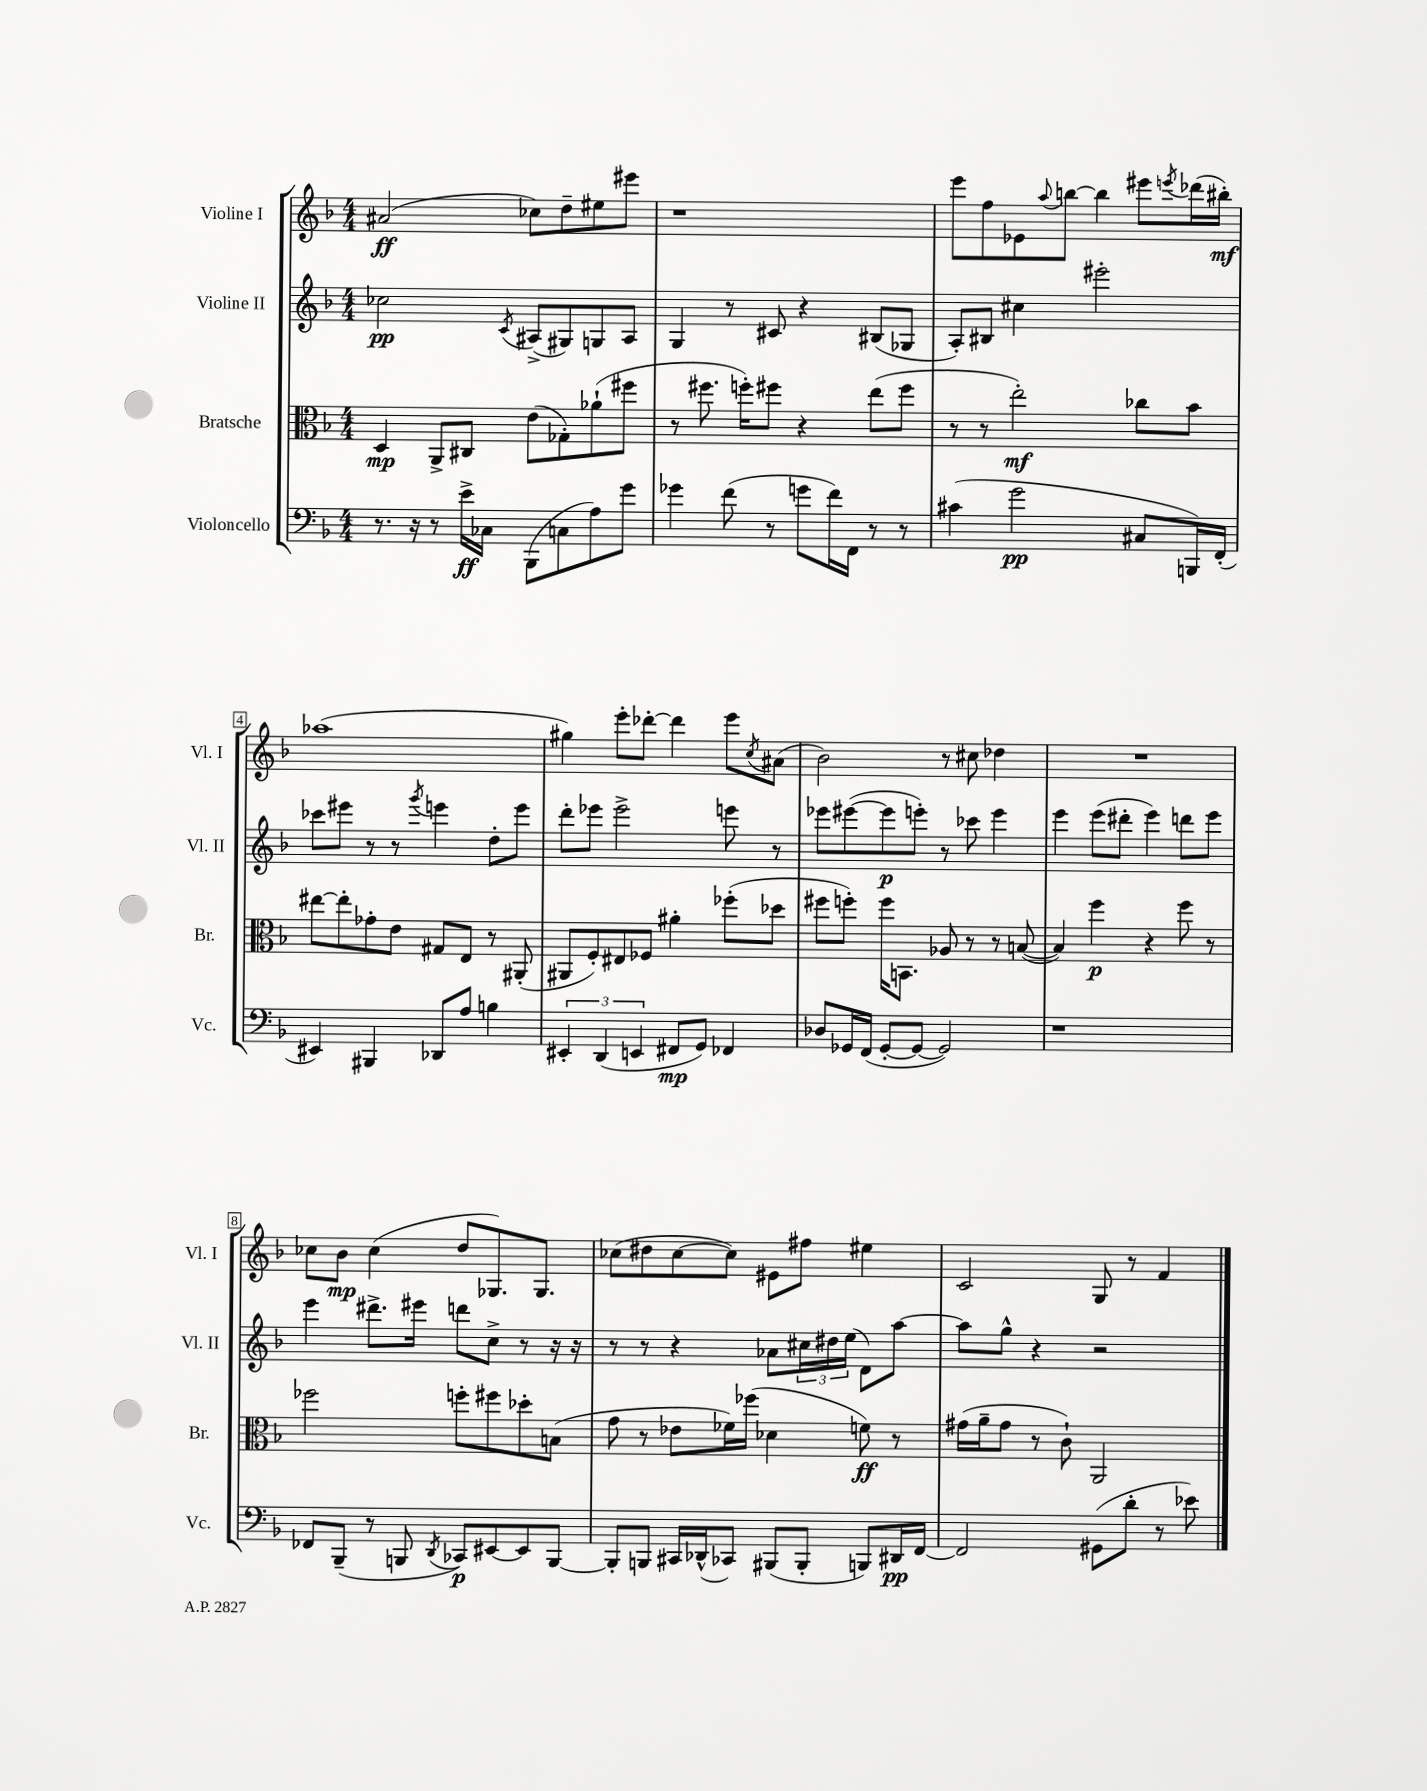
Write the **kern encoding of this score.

**kern	**kern	**kern	**kern
*staff4	*staff3	*staff2	*staff1
*clefF4	*clefC3	*clefG2	*clefG2
*k[b-]	*k[b-]	*k[b-]	*k[b-]
*M4/4	*M4/4	*M4/4	*M4/4
8.r	4D	2cc-	(2a#
16r	.	.	.
8r	8AA^	.	.
16e^	8C#	.	.
16C-	.	.	.
.	.	8qc	.
(8BBB-	(8e	(8A#^	8cc-)
8C	8G-')	8G#)	8dd~
8A)	(8a-`	8G	8ee#
8g	8ff#	8A#	8eee#
=	=	=	=
4g-	8r	4G	1r
.	8.ff#	.	.
(8f	.	8r	.
.	16ff')	.	.
8r	8ff#	8c#	.
8g	4r	4r	.
16f)	.	.	.
16FF	.	.	.
8r	(8ee	(8B#	.
8r	8ff#	8G-	.
=	=	=	=
(4c#	8r	8A')	8eee
.	8r	8B#	8ff
2g	2ee')	4cc#	8e-
.	.	.	8qqaa
.	.	.	[8bb
.	.	2eee#'	4bb]
8C#	8cc-	.	8eee#
.	.	.	8qeee
16BBB)	8b-	.	(16ddd-
(16FF'	.	.	16bb#')
=	=	=	=
4EE#)	[8ee#	8ccc-	(1aa-
.	8ee#']	8eee#	.
4BBB#	8g-'	8r	.
.	8e	8r	.
.	.	8qggg	.
8DD-	8G#	4eee	.
8A	8E	.	.
4B	8r	8dd'	.
.	(8AA#'	8eee	.
=	=	=	=
6EE#'	8AA#	8ddd'	4gg#)
.	8F')	8eee-	.
(6DD	.	.	.
.	8E#	2eee-^	8eee'
6EE	.	.	.
.	8F-	.	[8ddd-'
8FF#	4a#'	.	4ddd-]
8GG)	.	.	.
4FF-	(8ff-'	8eee	8eee
.	.	.	8qcc
.	8dd-	8r	(8a#
=	=	=	=
8D-	8ff#	8eee-	2b-)
16GG-	8ff')	([8eee#	.
(16FF	.	.	.
[8GG-'	16ff	8eee#]	.
.	8.BB	.	.
8GG-_	.	8eee')	.
2GG-])	8A-	8r	8r
.	8r	8ccc-	8cc#
.	8r	4eee	4dd-
.	([8B	.	.
=	=	=	=
1r	4B])	4eee	1r
.	4ff	(8eee	.
.	.	8ddd#'	.
.	4r	4eee)	.
.	8ff	8ddd	.
.	8r	8eee	.
=	=	=	=
8FF-	2ff-	4eee	8cc-
(8BBB-~	.	.	8b-
8r	.	8.ddd#^	(4cc-
8BBB	.	.	.
.	.	16eee#	.
8qDD	.	.	.
8CC-)	8ff'	8ddd	8dd
[8EE#	8ff#	8cc^	8.G-)
8EE#]	8dd-'	8r	.
.	.	.	8.G-
[8BBB	(8B	16r	.
.	.	16r	.
=	=	=	=
8BBB']	8g	8r	(8cc-
8BBB	8r	8r	8dd#
16CC#	8e-	4r	[8cc-
(16DD-^^	.	.	.
8CC-)	16f-)	.	8cc-])
.	(16ff-	.	.
(8BBB#	4d-	8a-	8e#
8BBB#'	.	24cc#	8ff#
.	.	24dd#	.
.	.	(24ee	.
8BBB)	8f)	8d)	4ee#
16DD#	8r	[8aa	.
[16FF	.	.	.
=	=	=	=
2FF]	(16g#	8aa]	2c
.	16a~	.	.
.	8g#	8gg^^	.
.	8r	4r	.
.	8c`)	.	.
(8GG#	2AA	2r	8G
8d'	.	.	8r
8r	.	.	4f
8e-)	.	.	.
==	==	==	==
*-	*-	*-	*-
